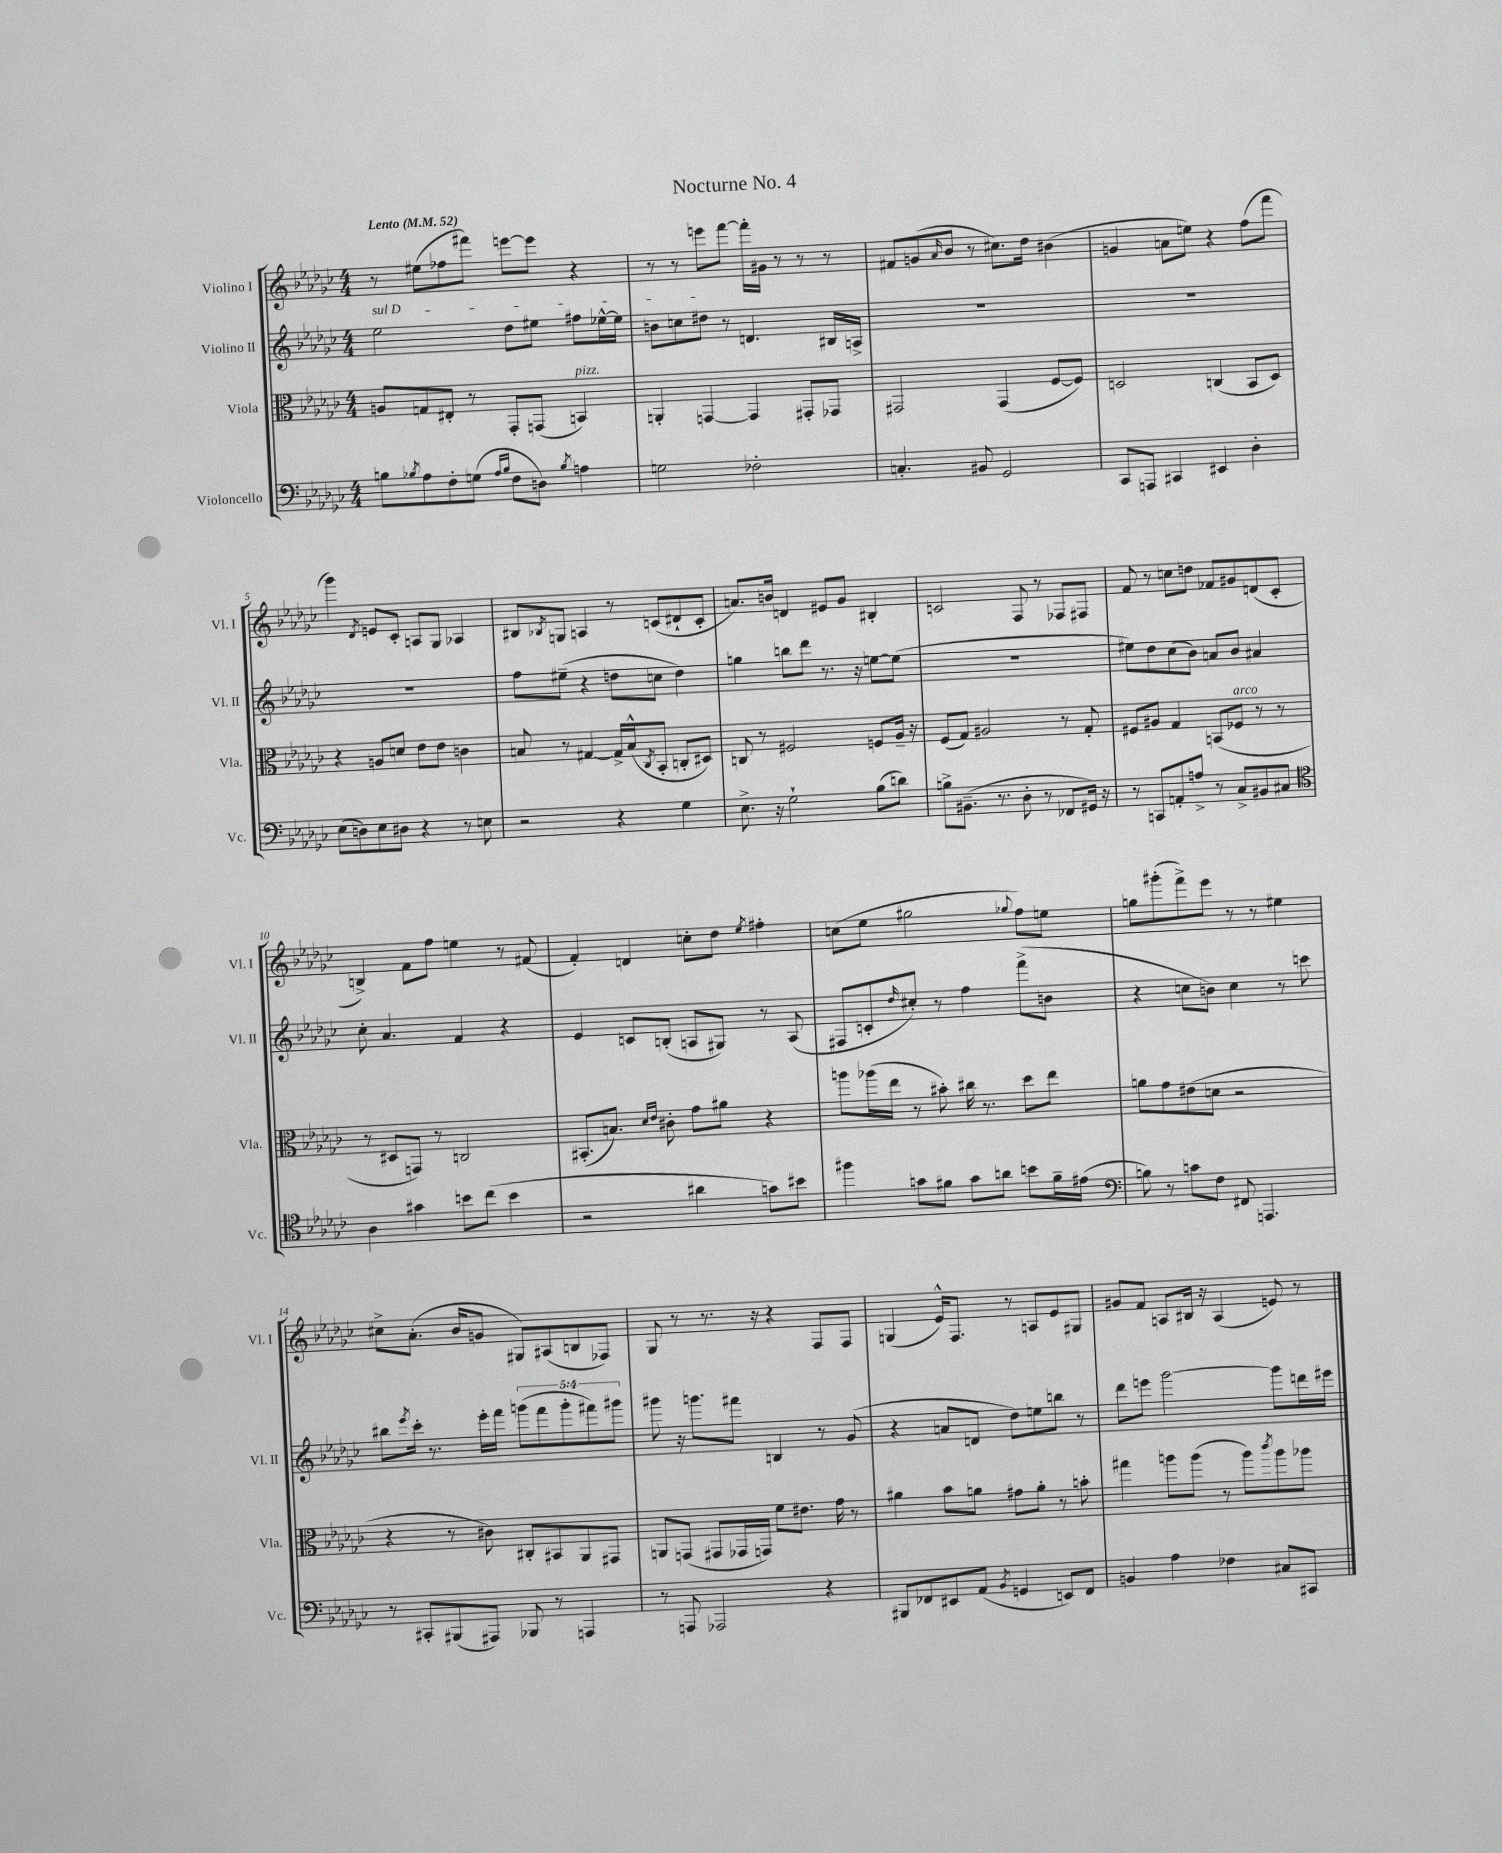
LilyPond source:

\header { title = "Nocturne No. 4" }
<<
\new StaffGroup <<
\new Staff = "s0" \with { instrumentName = "Violino I" shortInstrumentName = "Vl. I" } {
    \clef treble \key ges \major \numericTimeSignature \time 4/4 \tempo "Lento" 4 = 52
    r8 eis''8( fes''8 fis'''8) e'''8~ e'''8 r4 |
    r8 r8 e'''8 f'''8~ f'''16-. gis'16 r8 r8 r8 |
    fis'8 g'8( \grace { aes'16 } bes'8 r8 cis''8.) des''16 bis'4( |
    g'4 a'8 e''8) r4 f''8( f'''8 |
    ges'''4) \acciaccatura { des'8 } e'8 ces'8-. a8 ges8 aes4 |
    bis8 \acciaccatura { bes8 } g8 a4 r8 c'8( dis'8-! c'8-. |
    a'8.) b'16 d'4 eis'8 ges'8 bis4-. |
    c'2 f8 r8 fes8 fis8 |
    f'8 r8 c''8 d''8 fes'8 gis'8 d'8( ces'8-. |
    b4->) f'8 f''8 e''4 r8 fis'8( |
    f'4-.) d'4 c''8-. des''8 \acciaccatura { ees''8 } fis''4-. |
    c''8( ees''8 gis''2 \appoggiatura { ges''8 } f''8) e''8 |
    g''8 gis'''8-.( f'''8->) ees'''8 r8 r8 eis''4 |
    cis''8-> aes'8.-.( bes'16 g'8 gis8) ais8( b8 fes8) |
    ges8 r8 r8. r16 r4 f8 f8 |
    g4( ees'16-^) f8. r8 a8 ees'8 gis8 |
    gis'8 f'8 a8 bis16 r16 a4( e'8) r8 \bar "|." |
}
\new Staff = "s1" \with { instrumentName = "Violino II" shortInstrumentName = "Vl. II" } {
    \clef treble \key ges \major \numericTimeSignature \time 4/4 \override Staff.TupletNumber.text = #tuplet-number::calc-fraction-text
    \once \override TextSpanner.bound-details.left.text = \markup { \italic "sul D" } ees''2\startTextSpan des''8 eis''8 fis''8 ees''16~-^ ees''16 |
    b'8 c''8 dis''8\stopTextSpan r8 d'4. bis16 a16-> |
    R1 |
    R1 |
    R1 |
    f''8 eis''8--( r4 d''8 c''8 d''4) |
    g''4 b''8 des'''8 r8. r16 e''8~ e''8( |
    R1 |
    eis''8) des''8 ces''8( bes'8) a'8 bes'8 ais'4 |
    ces''8-. aes'4. f'4 r4 |
    ees'4 c'8 b8-.( a8 gis8) r8 a8( |
    fis8 c'8-. \grace { des''16 } cis''8-.) r8 f''4 f'''8->( b'8 |
    r4 c''8 b'8) c''4 r8 c'''8 |
    bis''8 \acciaccatura { ees'''8 } ces'''16-. r8. ees'''16-. f'''16 \tuplet 5/4 { g'''8( f'''8 g'''8-. fis'''8) gis'''8 } |
    gis'''8 r16 g'''8. fis'''8 b4 r8 ges'8( |
    r4 a'8 d'8 des''8) e''8 b''8 r8 |
    des'''8 e'''8 ges'''2~ ges'''8 d'''16 eis'''16 \bar "|." |
}
\new Staff = "s2" \with { instrumentName = "Viola" shortInstrumentName = "Vla." } {
    \clef alto \key ges \major \numericTimeSignature \time 4/4
    a8 g8 eis8-. r8 ges,8-. g,8( b,4^\markup { \italic "pizz." }) |
    a,4-. g,4~ g,4 gis,8-. ges,8 |
    gis,2 gis,4( f8~ f8) |
    d2 c4( bes,8 d8) |
    r4 a8 d'8 ees'8 ees'8 c'4 |
    b8 r8 gis4~ gis16-> b16-^( \acciaccatura { ces8 } bes,8-. c8-. dis8) |
    c8 r8 fis2 f8 aes16-- r16 |
    f8( ges8) ais2 r8 ges8-. |
    fis8 ais8 ges4 b,8( fes8^\markup { \italic "arco" } r8 r8 |
    r8 dis8 g,8) r8 c2 |
    bis,8.-.( b8.) \grace { des'16 ees'16 } cis'8-. ges'8 ais'8 r4 |
    a''8 aes''16( ees''16 r8 bis'8-.) cis''16 r8. des''8 ees''8 |
    a'8 ges'8 eis'8( d'8 r2 |
    r4 r8 cis'8) cis8-. bis,8 aes,8 gis,8 |
    a,8 g,8( gis,8 ges,16 g,16) f'8 eis'8. ges'16 r8 |
    ais'4 bes'8 a'8 gis'8 a'8-. r8 b'8-. |
    gis''4 a''8 a''8( r8 a''8) \acciaccatura { ces'''8 } a''8 aes''8 \bar "|." |
}
\new Staff = "s3" \with { instrumentName = "Violoncello" shortInstrumentName = "Vc." } {
    \clef bass \key ges \major \numericTimeSignature \time 4/4
    b8 \acciaccatura { bes8 } aes8 f8-. g8( \grace { aes16 bes16 } f8 d8) \acciaccatura { bes8 } a4 |
    g2 fes2-. |
    c4.-. bis,8 ges,2 |
    ces,8 a,,8 cis,4 eis,4 des4-. |
    ees8( d8) ees8 dis8 r4 r8 e8 |
    r2 r4 ges4 |
    ees8.-> r16 ges2-! bes8( d'8) |
    b8-> bis,8.--( r8. des8-. r8 fes,8 gis,16) r16 |
    r8 c,8 a,8-. a8-> r8 ces8-> bis,8 cis8 |
    \clef tenor aes4 gis'4 b'8 ces''8( b'4 |
    r2 ais'4 g'8) bis'8 |
    fis''4 g'8 fis'8 g'8 a'8 b'8 fis'16-- eis'16( |
    \clef bass b8) r8 c'8 f8 fis,8 a,,4. |
    r8 cis,8-. bis,,8( ais,,8) bes,,8 r8 a,,4 |
    r8 a,,8 aes,,2 r4 |
    bis,,8 fes,8 eis,8 aes,8( \acciaccatura { bes,8 } g,4 e,8) fes,8 |
    b,4 aes4 fes4 cis8 cis,8 \bar "|." |
}
>>
>>
